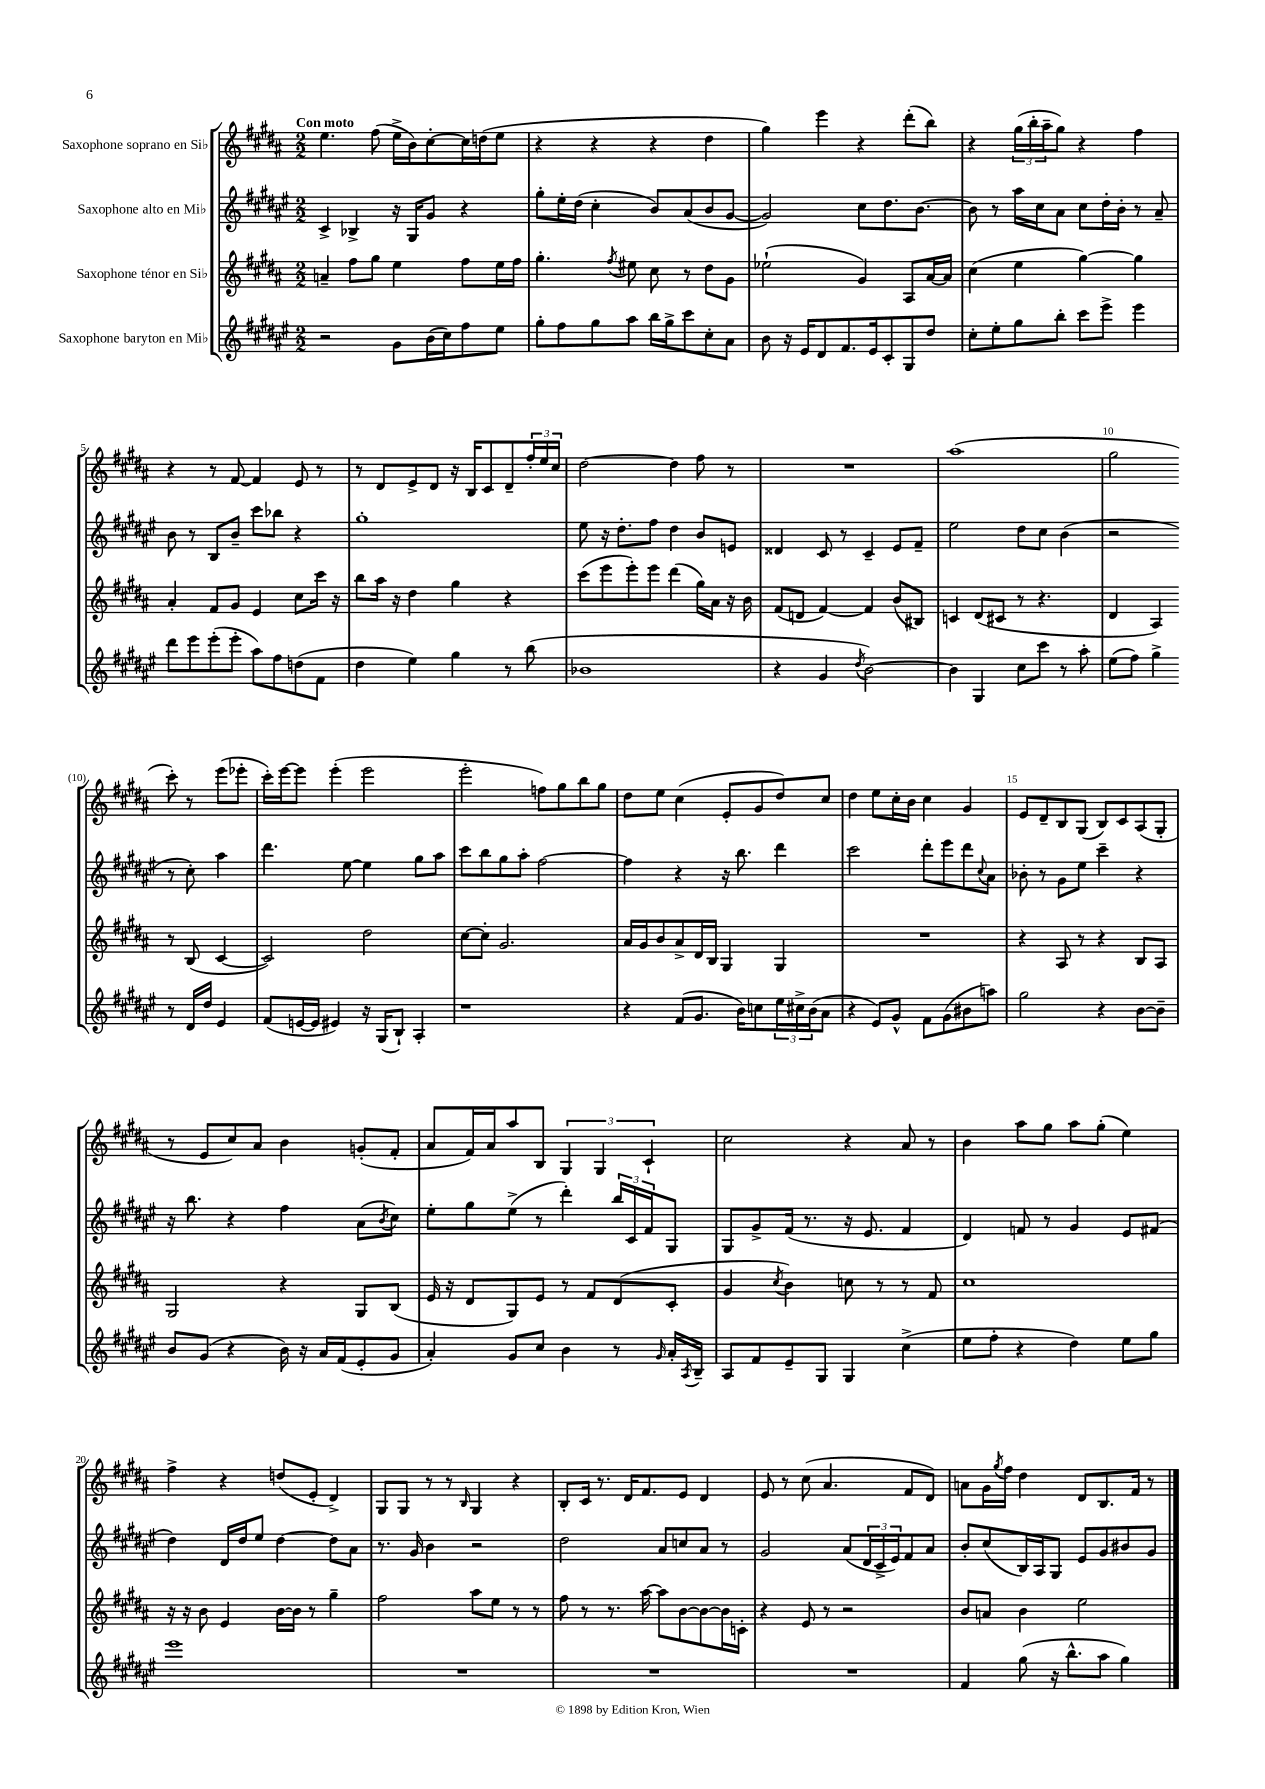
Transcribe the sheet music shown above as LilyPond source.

<<
\new StaffGroup <<
\new Staff = "s0" \with { instrumentName = "Saxophone soprano en Sib" } {
    \clef treble \key b \major \numericTimeSignature \time 2/2 \tempo "Con moto"
    e''4. fis''8( e''16-> b'16) cis''8~-. cis''16 d''16( e''8 |
    r4 r4 r4 dis''4 |
    gis''4) e'''4 r4 dis'''8-.( b''8) |
    r4 \tuplet 3/2 { gis''16( b''16-. ais''16-- } gis''8) r4 fis''4 |
    r4 r8 fis'8~ fis'4 e'8 r8 |
    r8 dis'8 e'8-> dis'8 r16 b16 cis'8 dis'8-- \tuplet 3/2 { fis''16-. e''16 cis''16 } |
    dis''2~ dis''4 fis''8 r8 |
    R1 |
    ais''1( |
    gis''2 cis'''8-.) r8 e'''8( ees'''8-. |
    cis'''16-.) e'''16~ e'''8 e'''4-.( e'''2 |
    e'''2-. f''8) gis''8 b''8 gis''8 |
    dis''8 e''8 cis''4( e'8-. gis'8 dis''8) cis''8 |
    dis''4 e''8 cis''16-. b'16 cis''4 gis'4 |
    e'8 dis'8-- b8 gis8( b8) cis'8 ais8( gis8-. |
    r8 e'8 cis''8) ais'8 b'4 g'8-.( fis'8-. |
    ais'8 fis'16) ais'16 ais''8 b8 \tuplet 3/2 { gis4 gis4 cis'4-! } |
    cis''2 r4 ais'8 r8 |
    b'4 ais''8 gis''8 ais''8 gis''8-.( e''4) |
    fis''4-> r4 d''8( e'8-. dis'4->) |
    gis8 gis8 r8 r8 \grace { b16 } gis4 r4 |
    b8-. cis'16 r8. dis'16 fis'8. e'8 dis'4 |
    e'8 r8 cis''8( ais'4. fis'8 dis'8) |
    a'8 gis'16 \acciaccatura { gis''8 } fis''16 dis''4 dis'8 b8. fis'16 r8 \bar "|." |
}
\new Staff = "s1" \with { instrumentName = "Saxophone alto en Mib" } {
    \clef treble \key fis \major \numericTimeSignature \time 2/2
    cis'4-> bes4-> r16 gis16 gis'8 r4 |
    gis''8-. eis''16-. dis''16( cis''4-. b'8) ais'8( b'8 gis'8~ |
    gis'2) cis''8 dis''8. b'8.~ |
    b'8 r8 ais''16 cis''16 ais'8 cis''8 dis''16-. b'16-. r8 ais'8-- |
    b'8 r8 b8 b'8-- cis'''8 bes''8 r4 |
    gis''1-. |
    eis''8 r16 dis''8.-. fis''8 dis''4 b'8 e'8 |
    disis'4 cis'8 r8 cis'4-- eis'8 fis'8-- |
    eis''2 dis''8 cis''8 b'4( |
    r2 r8 cis''8-.) ais''4 |
    dis'''4. eis''8~ eis''4 gis''8 ais''8 |
    cis'''8 b''8 gis''8 ais''8-. fis''2~ |
    fis''4 r4 r16 b''8. dis'''4 |
    cis'''2 dis'''8-. eis'''8 dis'''8 \appoggiatura { cis''8 } ais'8 |
    bes'8-. r8 gis'8 eis''8 cis'''4-- r4 |
    r16 b''8. r4 fis''4 ais'8( \acciaccatura { b'8 } cis''8) |
    eis''8-. gis''8 eis''8->( r8 dis'''4-.) \tuplet 3/2 { b''16 cis'16 fis'16 } gis8 |
    gis8 gis'8-> fis'16( r8. r16 eis'8. fis'4 |
    dis'4) f'8 r8 gis'4 eis'8 fis'8( |
    dis''4) dis'16 dis''16 eis''8 dis''4~ dis''8 ais'8 |
    r8. gis'16 b'4 r2 |
    dis''2 ais'8 c''8 ais'8 r8 |
    gis'2 ais'8( \tuplet 3/2 { dis'16 cis'16-> eis'16) } fis'8 ais'8 |
    b'8-. cis''8( b16) ais16 gis8 eis'8 gis'8 bis'8 gis'8 \bar "|." |
}
\new Staff = "s2" \with { instrumentName = "Saxophone ténor en Sib" } {
    \clef treble \key b \major \numericTimeSignature \time 2/2
    a'4-- fis''8 gis''8 e''4 fis''8 e''16 fis''16 |
    gis''4.-. \acciaccatura { fis''8 } eis''8 cis''8 r8 dis''8 gis'8 |
    ees''2-!( gis'4) ais8 ais'16~ ais'16 |
    cis''4( e''4 gis''4~) gis''4 |
    ais'4-. fis'8 gis'8 e'4 cis''8 cis'''16 r16 |
    b''8 ais''16 r16 dis''4 gis''4 r4 |
    cis'''8( e'''8 e'''8-.) e'''8 dis'''4( gis''16) ais'16 r16 b'16 |
    fis'8( d'8 fis'4~) fis'4 b'8( bis8) |
    c'4 dis'8( cis'8 r8 r4. |
    dis'4 ais4) r8 b8( cis'4~ |
    cis'2) dis''2 |
    cis''8~ cis''8-. gis'2. |
    ais'16 gis'16 b'8 ais'8-> dis'16 b16 gis4 gis4 |
    R1 |
    r4 ais8 r8 r4 b8 ais8 |
    gis2 r4 gis8 b8( |
    e'16 r16 dis'8 gis8) e'8 r8 fis'8 dis'8( cis'8-. |
    gis'4 \acciaccatura { cis''8 } b'4) c''8 r8 r8 fis'8 |
    cis''1 |
    r16 r16 b'8 e'4 b'16~ b'16 r8 gis''4-- |
    fis''2 ais''8 e''8 r8 r8 |
    fis''8 r8 r8. ais''16~ ais''8 b'8~ b'8~ b'16 c'16-. |
    r4 e'8 r8 r2 |
    b'8 a'8 b'4 e''2 \bar "|." |
}
\new Staff = "s3" \with { instrumentName = "Saxophone baryton en Mib" } {
    \clef treble \key fis \major \numericTimeSignature \time 2/2
    r2 gis'8 b'16( cis''16) fis''8 eis''8 |
    gis''8-. fis''8 gis''8 ais''8 b''16 gis''16-> cis'''8 cis''8-. ais'8 |
    b'8 r16 eis'16 dis'8 fis'8. eis'16 cis'8-. gis8 dis''8 |
    cis''8-. eis''8-. gis''8 b''8-. cis'''8 eis'''8-> eis'''4 |
    dis'''8 eis'''8 eis'''8-.( eis'''8-. ais''8) fis''8 d''8( fis'8 |
    dis''4 eis''4) gis''4 r8 b''8( |
    bes'1 |
    r4 gis'4 \acciaccatura { dis''8 } b'2~) |
    b'4 gis4 cis''8 cis'''8 r8 ais''8-. |
    eis''8( fis''8) gis''4-> r8 dis'16 dis''16 eis'4 |
    fis'8( e'16~ e'16 eis'4) r16 gis16( b8-!) ais4-. |
    r1 |
    r4 fis'8( gis'8. b'16) c''8 \tuplet 3/2 { eis''16 cis''16-> b'16( } ais'8 |
    r4 eis'8) gis'8-^ fis'8 gis'8( bis'8 a''8) |
    gis''2 r4 b'8~ b'8-- |
    b'8 gis'8( r4 b'16) r16 ais'16 fis'16( eis'8-. gis'8 |
    ais'4-.) gis'8 cis''8 b'4 r8 \grace { gis'16 } ais'16-. \acciaccatura { ais8 } b16-- |
    ais8 fis'8 eis'8-- gis8 gis4 cis''4->( |
    eis''8 fis''8-. r4 dis''4) eis''8 gis''8 |
    eis'''1 |
    R1 |
    R1 |
    R1 |
    fis'4 gis''8( r16 b''8.-^ ais''8 gis''4) \bar "|." |
}
>>
>>
\layout { \context { \Score \override BarNumber.break-visibility = ##(#f #t #t) barNumberVisibility = #(every-nth-bar-number-visible 5) } }
